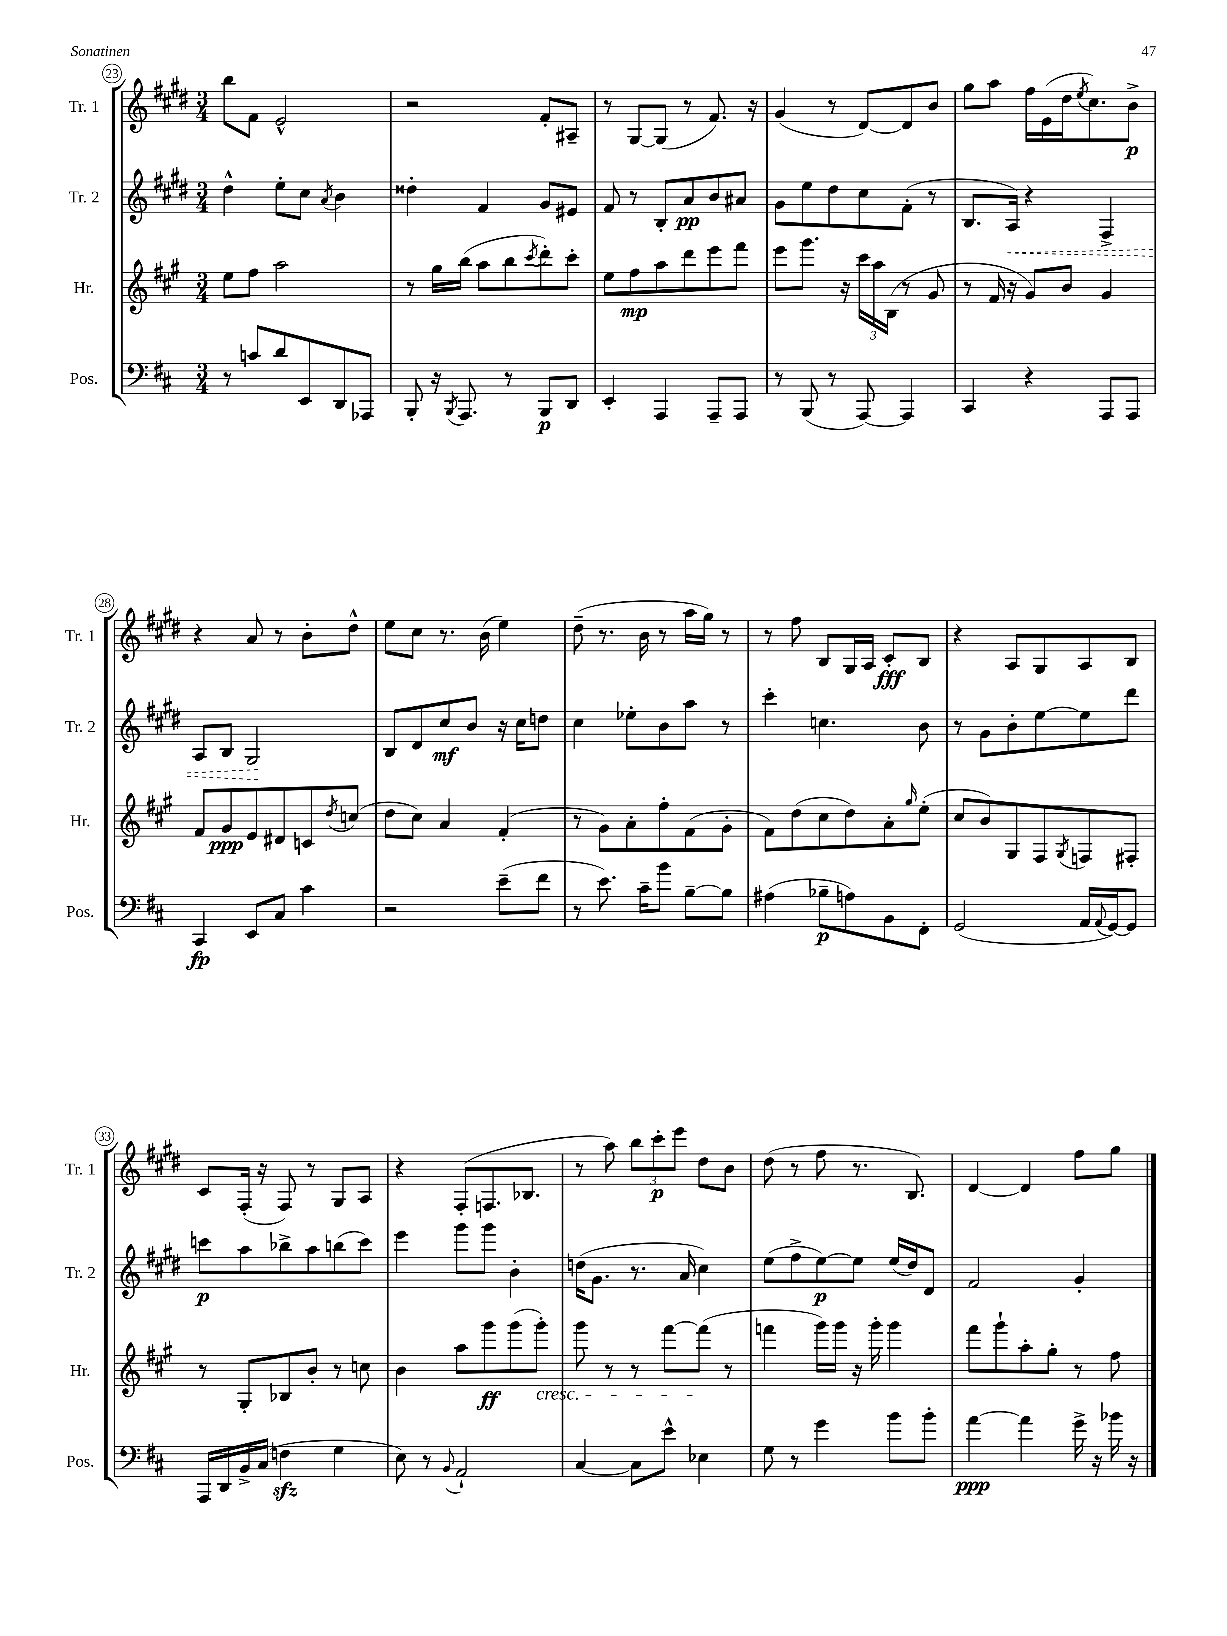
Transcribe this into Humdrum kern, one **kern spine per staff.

**kern	**dynam	**kern	**dynam	**kern	**dynam	**kern	**dynam
*part4	*part4	*part3	*part3	*part2	*part2	*part1	*part1
*staff4	*staff4	*staff3	*staff3	*staff2	*staff2	*staff1	*staff1
*I"Pos.	*	*I"Hr.	*	*I"Tr. 2	*	*I"Tr. 1	*
*I'Pos.	*	*I'Hr.	*	*I'Tr. 2	*	*I'Tr. 1	*
*clefF4	*	*clefG2	*	*clefG2	*	*clefG2	*
*k[f#c#]	*	*k[f#c#g#]	*	*k[f#c#g#d#]	*	*k[f#c#g#d#]	*
*M3/4	*	*M3/4	*	*M3/4	*	*M3/4	*
=23	=23	=23	=23	=23	=23	=23	=23
8r	.	8ee\L	.	4dd#^^\	.	8bb\L	.
8cn/L	.	8ff#\J	.	.	.	8f#\J	.
8d/	.	2aa\	.	8ee'\L	.	2e^^/	.
8EE/	.	.	.	8cc#\J	.	.	.
.	.	.	.	8qa/	.	.	.
8DD/	.	.	.	4b\	.	.	.
8AAA-X/J	.	.	.	.	.	.	.
=24	=24	=24	=24	=24	=24	=24	=24
8BBB'/	.	8r	.	4dd##X'\	.	2r	.
16r	.	16gg#\LL	.	.	.	.	.
8qBBB/	.	.	.	.	.	.	.
8.AAA/	.	(16bb\JJ	.	.	.	.	.
.	.	8aa\L	.	4f#/	.	.	.
8r	.	8bb\	.	.	.	.	.
.	.	8qccc#/	.	.	.	.	.
8BBB/L	p	8ddd'\)	.	8g#/L	.	8f#'/L	.
8DD/J	.	8ccc#'\J	.	8e#X/J	.	8A#X~/J	.
=25	=25	=25	=25	=25	=25	=25	=25
4EE'/	.	8ee\L	.	8f#/	.	8r	.
.	.	8ff#\	mp	8r	.	[8G#/L	.
4AAA/	.	8aa\	.	8B'/L	.	(8G#/J]	.
.	.	8ddd\	.	8a/	pp	8r	.
8AAA~/L	.	8eee\	.	8b/	.	8.f#/)	.
8AAA/J	.	8fff#\J	.	8a#X/J	.	.	.
.	.	.	.	.	.	16r	.
=26	=26	=26	=26	=26	=26	=26	=26
8r	.	8eee\L	.	8g#\L	.	(4g#/	.
(8BBB/	.	8.ggg#\J	.	8ee\	.	.	.
8r	.	.	.	8dd#\	.	8r	.
.	.	16r	.	.	.	.	.
[8AAA/)	.	24ccc#\LL	.	8cc#\	.	[8d#/L)	.
.	.	24aa\	.	.	.	.	.
.	.	(24B\JJ	.	.	.	.	.
4AAA/]	.	8r	.	(8f#'\J	.	8d#/]	.
.	.	8g#/	.	8r	.	8b/J	.
=27	=27	=27	=27	=27	=27	=27	=27
4CC#/	.	8r	.	8.B/L	.	8gg#\L	.
.	.	16f#/	.	.	.	8aa\J	.
!	!	!	!	!	!LO:HP:b	!	!
.	.	16r	.	16A/Jk)	<	.	.
4r	.	8g#/L)	.	4r	.	16ff#\LL	.
.	.	.	.	.	.	(16e\	.
.	.	8b/J	.	.	.	16dd#\J	.
.	.	.	.	.	.	8qee/	.
.	.	.	.	.	.	8.cc#\)	.
8AAA/L	.	4g#/	.	4F#^/	.	.	.
8AAA/J	.	.	.	.	.	8b^\J	p
!!LO:LB:g=z
=28	=28	=28	=28	=28	=28	=28	=28
4CC#/	fp	8f#/L	.	8A/L	.	4r	.
.	.	8g#/	ppp	8B/J	.	.	.
8EE/L	.	8e/	.	2G#/	.	8a/	.
8C#/J	.	8d#X/	.	.	.	8r	.
4c#\	.	8cn/	.	.	.	8b'\L	.
.	.	8qdd/	.	.	.	.	.
.	.	(8ccn/J	.	.	.	8dd#^^\J	.
.	.	.	.	.	[	.	.
=29	=29	=29	=29	=29	=29	=29	=29
2r	.	8dd\L	.	8B/L	.	8ee\L	.
.	.	8cc#\J)	.	8d#/	.	8cc#\J	.
.	.	4a/	.	8cc#/	mf	8.r	.
.	.	.	.	8b/J	.	.	.
.	.	.	.	.	.	(16b\	.
(8e~\L	.	(4f#'/	.	16r	.	4ee\)	.
.	.	.	.	16cc#\KL	.	.	.
8f#\J	.	.	.	8ddn\J	.	.	.
=30	=30	=30	=30	=30	=30	=30	=30
8r	.	8r	.	4cc#\	.	(8dd#~\	.
8.e\)	.	8g#\L)	.	.	.	8.r	.
.	.	8a'\	.	8ee-X'\L	.	.	.
16c#~\KL	.	.	.	.	.	16b\	.
8b\J	.	8ff#'\	.	8b\	.	8r	.
[8B~\L	.	(8f#\	.	8aa\J	.	16aa\LL	.
.	.	.	.	.	.	16gg#\JJ)	.
8B\J]	.	8g#'\J	.	8r	.	8r	.
=31	=31	=31	=31	=31	=31	=31	=31
(4A#X\	.	8f#\L)	.	4ccc#'\	.	8r	.
.	.	(8dd\	.	.	.	8ff#\	.
8B-X~\L	p	8cc#\	.	4.ccn\	.	8B/L	.
8An\)	.	8dd\)	.	.	.	16G#/L	.
.	.	.	.	.	.	16A/JJ	.
8BB\	.	8a'\	.	.	.	8c#'/L	fff
.	.	16qqgg#/	.	.	.	.	.
8FF#'\J	.	(8ee'\J	.	8b\	.	8B/J	.
=32	=32	=32	=32	=32	=32	=32	=32
(2GG/	.	8cc#/L	.	8r	.	4r	.
.	.	8b/)	.	8g#\L	.	.	.
.	.	8G#/	.	8b'\	.	8A/L	.
.	.	8F#/	.	[8ee\	.	8G#/	.
.	.	8qG#/	.	.	.	.	.
16AA/LL	.	8Fn/	.	8ee\]	.	8A/	.
8qqAA/	.	.	.	.	.	.	.
[16GG/J)	.	.	.	.	.	.	.
8GG/J]	.	8F#X'/J	.	8ddd#\J	.	8B/J	.
!!LO:LB:g=z
=33	=33	=33	=33	=33	=33	=33	=33
16AAA/LL	.	8r	.	8cccn\L	p	8c#/L	.
16DD/	.	.	.	.	.	.	.
16BB^/	.	8G#'/L	.	8aa\	.	(16F#'/Jk	.
(16C#/JJ	.	.	.	.	.	16r	.
4Fnzz\	.	8B-X/	.	8bb-X^\	.	8F#/)	.
.	.	8b'/J	.	8aa\	.	8r	.
4G\	.	8r	.	(8bbn\	.	8G#/L	.
.	.	8ccn\	.	8ccc\J)	.	8A/J	.
=34	=34	=34	=34	=34	=34	=34	=34
8E\)	.	4b\	.	4eee\	.	4r	.
8r	.	.	.	.	.	.	.
8qqBB/	.	.	.	.	.	.	.
2AA`/	.	8aa\L	.	8ggg#\L	.	(8F#'/L	.
.	.	8ggg#\	ff	8ggg#\J	.	8.Fn/	.
.	.	(8ggg#\	.	4b'\	.	.	.
.	.	.	.	.	.	8.B-X/J	.
!	!	!LO:TX:b:i:t=cresc.	!	!	!	!	!
.	.	8ggg#'\J)	.	.	.	.	.
=35	=35	=35	=35	=35	=35	=35	=35
[4C#/	.	8ggg#\	.	(16ddn\KL	.	8r	.
.	.	.	.	8.g#\J	.	.	.
.	.	8r	.	.	.	8aa\)	.
8C#\L]	.	8r	.	8.r	.	12bb\L	.
.	.	.	.	.	.	12ccc#'\	p
8e^^\J	.	[8fff#\L	.	.	.	.	.
.	.	.	.	.	.	12eee\J	.
.	.	.	.	16a/	.	.	.
4E-X\	.	(8fff#\J]	.	4cc#\)	.	8dd#\L	.
.	.	8r	.	.	.	8b\J	.
=36	=36	=36	=36	=36	=36	=36	=36
8G\	.	4fffn\	.	(8ee\L	.	(8dd#\	.
8r	.	.	.	8ff#^\	.	8r	.
4g\	.	16ggg#\LL)	.	[8ee\)	p	8ff#\	.
.	.	16ggg#\JJ	.	.	.	.	.
.	.	16r	.	8ee\J]	.	8.r	.
.	.	16ggg#'\	.	.	.	.	.
8b\L	.	4ggg#\	.	(16ee/LL	.	.	.
.	.	.	.	16dd#/J)	.	8.B/)	.
8b'\J	.	.	.	8d#/J	.	.	.
=37	=37	=37	=37	=37	=37	=37	=37
[4a\	ppp	8fff#\L	.	2f#/	.	[4d#/	.
.	.	8ggg#`\	.	.	.	.	.
4a\]	.	8aa'\	.	.	.	4d#/]	.
.	.	8gg#'\J	.	.	.	.	.
16g^\	.	8r	.	4g#'/	.	8ff#\L	.
16r	.	.	.	.	.	.	.
16b-X\	.	8ff#\	.	.	.	8gg#\J	.
16r	.	.	.	.	.	.	.
==	==	==	==	==	==	==	==
*-	*-	*-	*-	*-	*-	*-	*-
